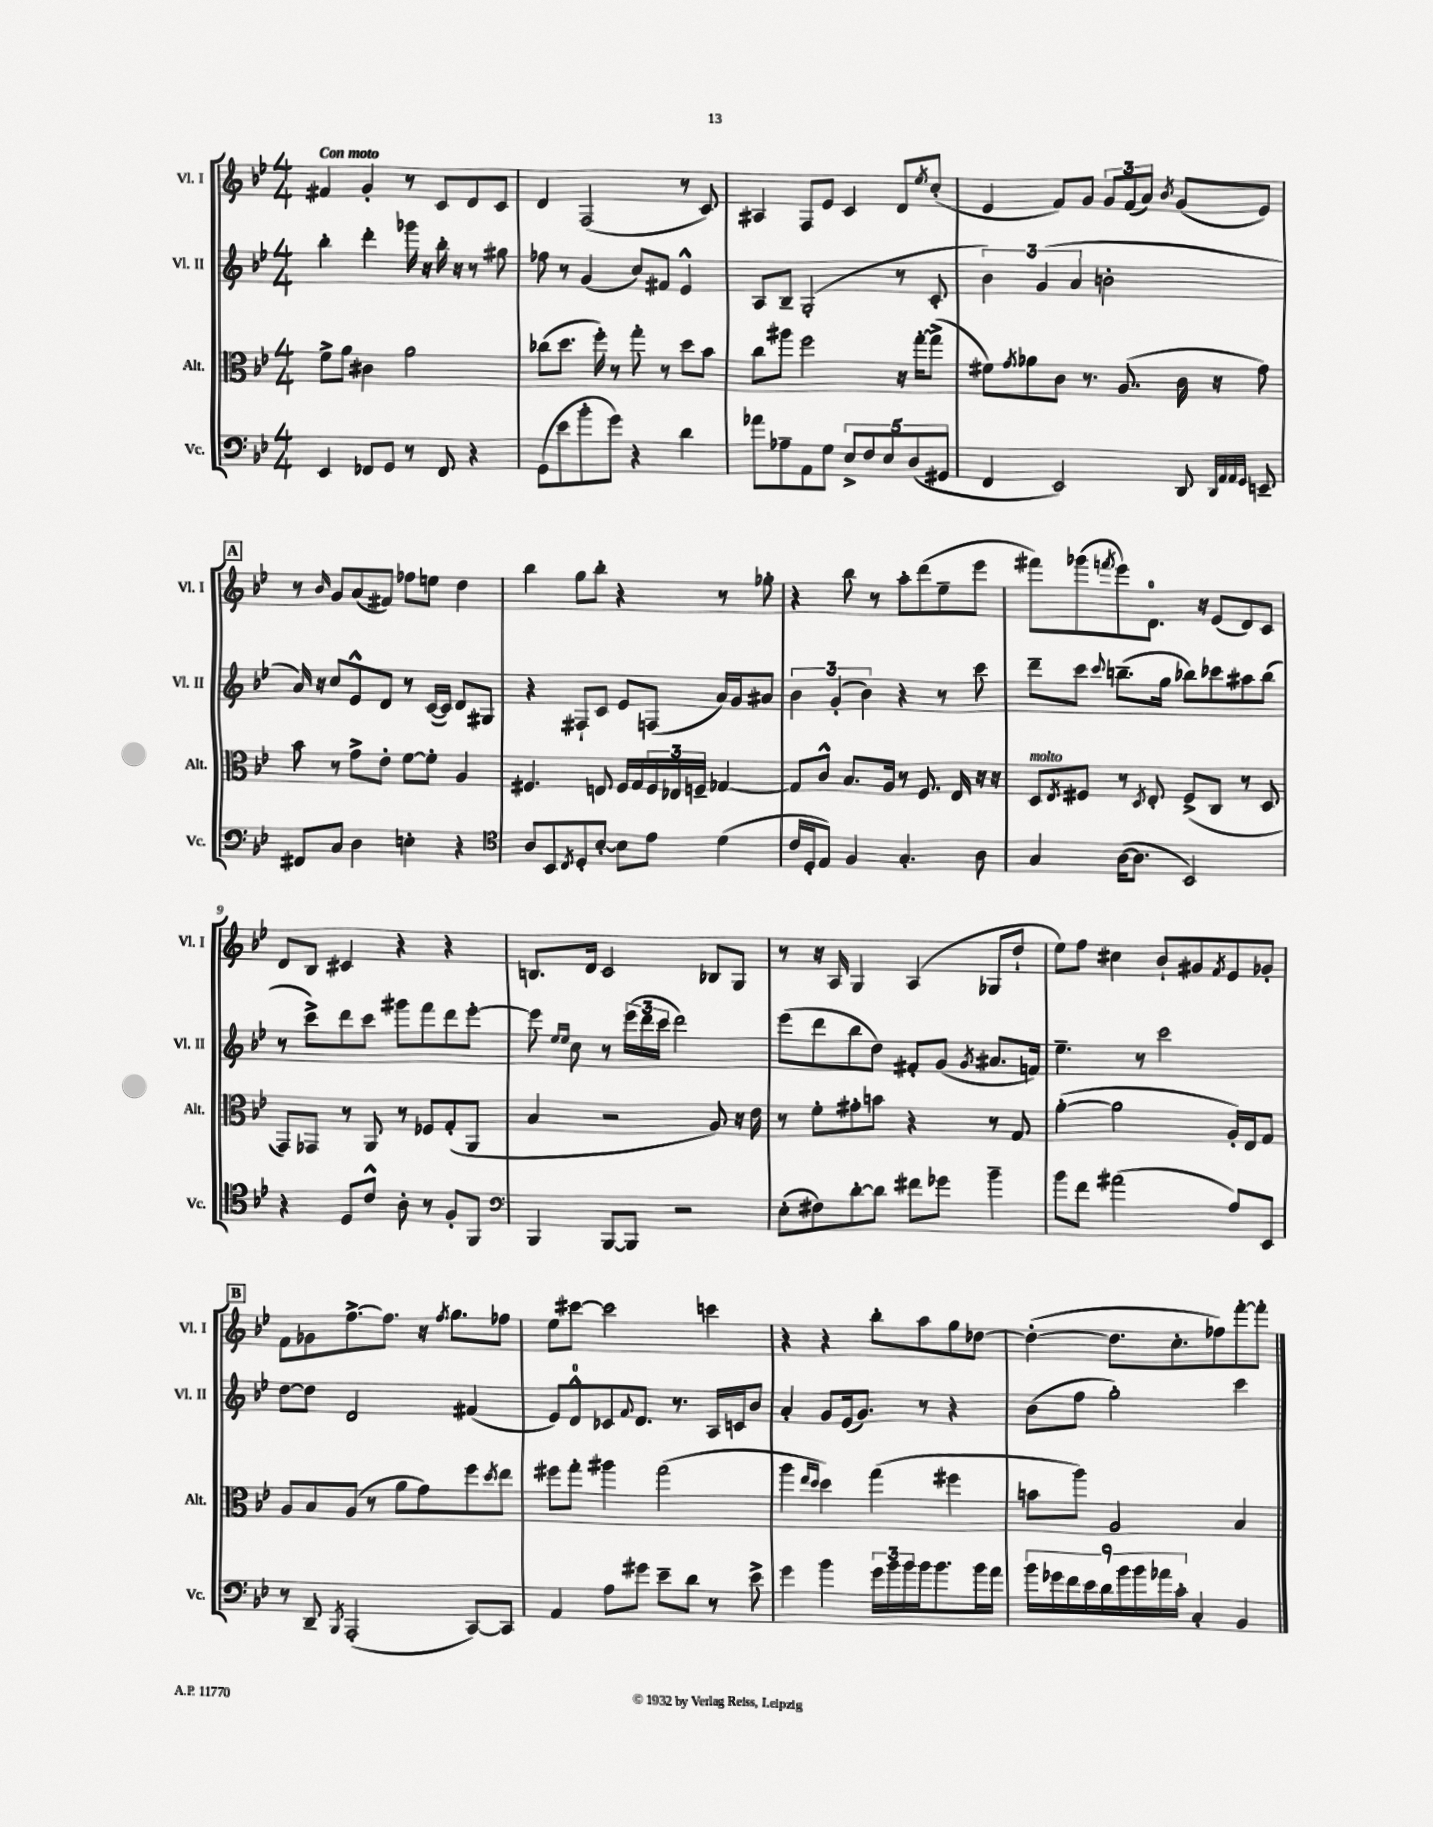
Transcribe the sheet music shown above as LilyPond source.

<<
\new StaffGroup <<
\new Staff = "s0" \with { instrumentName = "Vl. I" shortInstrumentName = "Vl. I" } {
    \clef treble \key bes \major \numericTimeSignature \time 4/4 \tempo "Con moto"
    fis'4 g'4-. r8 c'8 d'8 c'8 |
    d'4 f2( r8 c'8) |
    ais4 f8 ees'8 c'4 d'8 \acciaccatura { ees''8 } c''8-.( |
    ees'4 f'8) g'8 \tuplet 3/2 { g'8 f'8( a'8) } \acciaccatura { bes'8 } g'8( ees'8) |
    \mark \markup { \box "A" } r8 \grace { bes'16 } g'8 a'8( fis'8) fes''8 e''8 d''4 |
    bes''4 g''8 bes''8-. r4 r8 ges''8-. |
    r4 bes''8 r8 a''8-. d'''8( ees''8-- ees'''8 |
    fis'''8) ges'''8( \acciaccatura { f'''8 } ees'''8) d'8.-0 r16 ees'8( d'8) c'8 |
    d'8 bes8 cis'4 r4 r4 |
    b8. d'16 c'2 bes8 g8 |
    r8 r16 a16 g4 a4( ges8 d''8-! |
    ees''8) f''8 cis''4 bes'8-! gis'8 \acciaccatura { f'8 } ees'8 ges'8-. |
    \mark \markup { \box "B" } f'8 ges'8 f''8.~-> f''8. r16 \acciaccatura { f''8 } g''8. fes''8 |
    ees''8 cis'''8~ cis'''2 c'''4 |
    r4 r4 bes''8-. a''8 g''8 des''8~ |
    des''4~-.( des''8. c''8.-. fes''8) f'''8~-. f'''8-. \bar "|." |
}
\new Staff = "s1" \with { instrumentName = "Vl. II" shortInstrumentName = "Vl. II" } {
    \clef treble \key bes \major \numericTimeSignature \time 4/4
    bes''4-. d'''4-. ges'''16 r16 bes''16-. r16 r8 gis''8 |
    fes''8 r8 g'4( c''8) fis'8 ees'4-^ |
    a8 bes8-- g2-.( r8 c'8-. |
    \tuplet 3/2 { bes'4) g'4( a'4 } b'2-. |
    \mark \markup { \box "A" } a'16) r16 c''8 ees'8-^ d'8 r8 c'16~( c'16) d'8 gis8 |
    r4 fis8-! c'8 ees'8 f8( a'16) g'16 ais'8 |
    \tuplet 3/2 { bes'4 g'4-.( bes'4) } r4 r8 c'''8 |
    d'''8-- c'''8 \appoggiatura { c'''8 } b''8.--( g''16 bes''8) ces'''8 ais''8 bes''8( |
    r8 c'''8->) d'''8 c'''8 gis'''8 f'''8 d'''8 ees'''8~-. |
    ees'''8 \grace { ees''16 ees''16 } c''8 r8 \tuplet 3/2 { ees'''16( d'''16 c'''16 } d'''2) |
    ees'''8( d'''8 bes''8 d''8) fis'8-. g'8( \acciaccatura { g'8 } ais'8. f'16) |
    ees''4.-- r8 c'''2 |
    \mark \markup { \box "B" } d''8~ d''8 d'2 fis'4( |
    ees'8) d'8-0-^ ces'8 \appoggiatura { f'8 } d'8. r8. a16 c'16 bes'8 |
    a'4-. g'8 ees'16( g'8.) r8 r4 |
    bes'8( f''8 g''2-.) c'''4 \bar "|." |
}
\new Staff = "s2" \with { instrumentName = "Alt." shortInstrumentName = "Alt." } {
    \clef alto \key bes \major \numericTimeSignature \time 4/4
    f'8-> a'8 cis'4 a'2 |
    ces''8( d''8. f''16-.) r8 g''8-. r8 d''8 bes'8 |
    c''8 ais''8 f''2 r16 g''16~-. g''8->( |
    fis'8) \acciaccatura { g'8 } aes'8 c'8 r8. a8.( c'16 r16 g'8) |
    \mark \markup { \box "A" } bes'8 r8 g'8-> ees'8-. f'8~ f'8-. a4 |
    fis4. e8 fis16 g16 \tuplet 3/2 { fis16 ees16 f16-- } ges4~ |
    ges8 c'8-^ bes8. a16 r8 f8. ees16 r16 r16 |
    d8^\markup { \italic "molto" } \acciaccatura { ees8 } fis8 r8 \acciaccatura { d8 } ees8-. fis8->( c8 r8 d8 |
    g,8) ges,8 r8 a,8 r8 fes8 g8-.( a,8 |
    bes4 r2 a8) r16 ees'16 |
    r8 f'8-. gis'8-. b'8 r4 r8 g8 |
    a'4~-.( a'2 a16-.) ees16 g8 |
    \mark \markup { \box "B" } a8 bes8 a8( r8 a'8 g'8) f''8 \acciaccatura { d''8 } ees''8 |
    fis''8 g''8-. ais''4 g''2( |
    a''4 \grace { ees''16 d''16 } d''4) g''4( fis''4 |
    b'8 a''8) a2 bes4 \bar "|." |
}
\new Staff = "s3" \with { instrumentName = "Vc." shortInstrumentName = "Vc." } {
    \clef bass \key bes \major \numericTimeSignature \time 4/4
    ees,4 fes,8 g,8 r8 fes,8 r4 |
    g,8( ees'8 bes'8-. g'8) r4 d'4 |
    aes'8 aes8-- a,8 g8 \tuplet 5/4 { ees8-> f8 ees8 d8( gis,8 } |
    f,4 ees,2) d,8 \grace { d,32 a,32 a,32 g,32 } e,8-- |
    \mark \markup { \box "A" } fis,8 c8 d4 e4-. r4 |
    \clef tenor a8 bes,8 \acciaccatura { c8 } d8-. bes8~-. bes8 ees'8 d'4( |
    c'16 d16-. ees8) f4 g4.-. a8 |
    g4 a16~( a8. bes,2) |
    r4 d8 c'8-^ a8-. r8 f8-. f,8 |
    \clef bass bes,,4 bes,,8~ bes,,8 r2 |
    ees8-.( fis8) d'8~-. d'8 fis'8 ges'8 bes'4-- |
    bes'8 f'8 ais'2( a8) ees,8 |
    \mark \markup { \box "B" } r8 d,8-- \acciaccatura { bes,,8 } a,,2-.( c,8~) c,8 |
    a,4 a8 gis'8 ees'8-- d'8 r8 ees'8-> |
    g'4 bes'4 \tuplet 3/2 { g'16 bes'16 bes'16 } bes'16 bes'8. bes'16 a'16 |
    \tuplet 9/8 { bes'16 ges'16 f'16 ees'16 d'16 bes'16 bes'16 aes'16 c'16-. } c4-. bes,4 \bar "|." |
}
>>
>>
